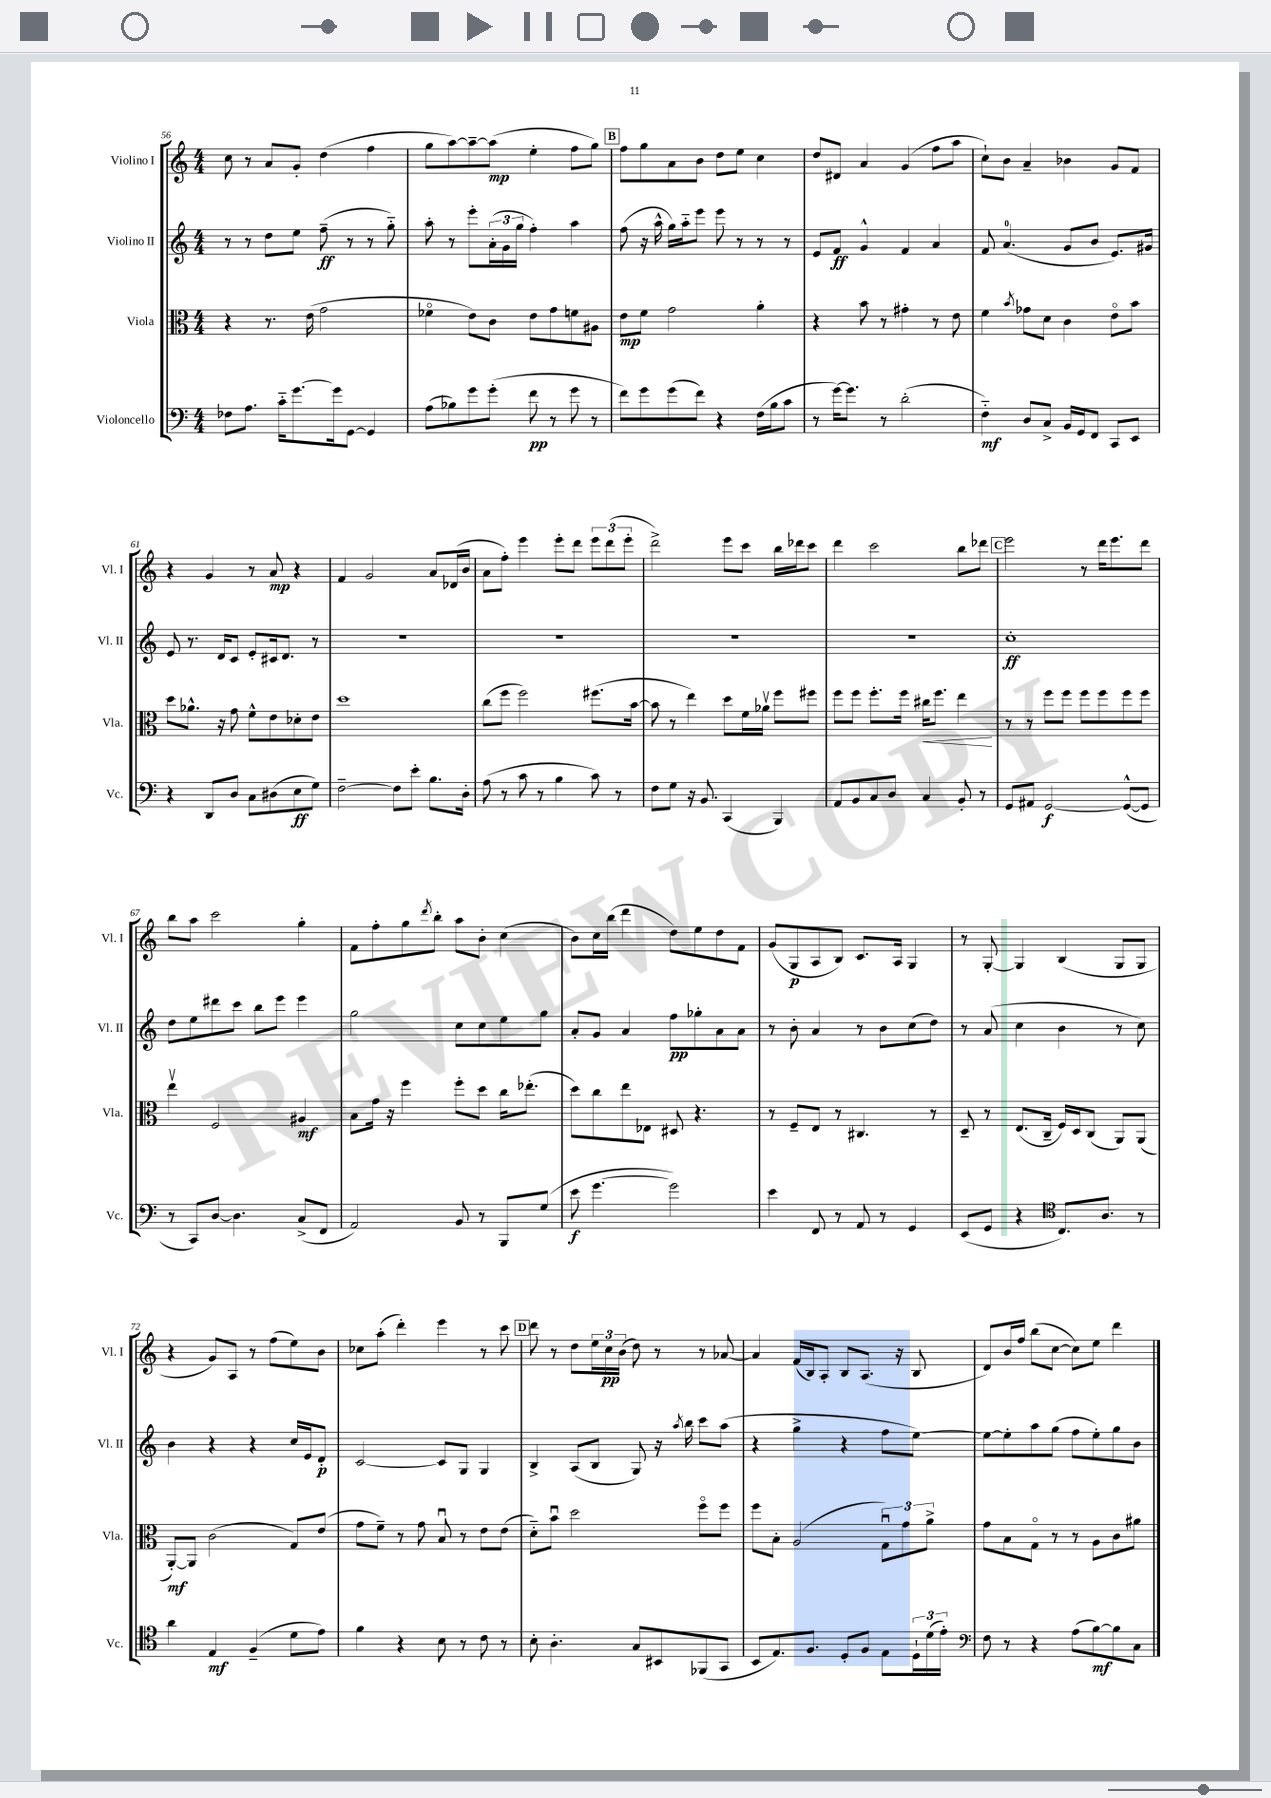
<<
\new StaffGroup <<
\new Staff = "s0" \with { instrumentName = "Violino I" shortInstrumentName = "Vl. I" } {
    \clef treble \key c \major \numericTimeSignature \time 4/4
    c''8 r8 a'8 g'8-. d''4( f''4 |
    g''8 a''8~) a''8~-- a''8\mp( e''4-. f''8 g''8) |
    \mark \markup { \box "B" } f''8 g''8 a'8 b'8 d''8 e''8 c''4 |
    d''8 dis'8 a'4 g'4( f''8 a''8 |
    c''8-!) b'8 a'4-- bes'4 g'8 f'8 |
    r4 g'4 r8 a'8\mp r4 |
    f'4 g'2 a'8 des'16( b'16 |
    a'8 f''8-.) e'''4 e'''8-. d'''8 \tuplet 3/2 { e'''8 d'''8( e'''8-. } |
    d'''2->) e'''8 c'''8 b''16 des'''16 c'''8 |
    d'''4 c'''2 b''8 des'''8 |
    \mark \markup { \box "C" } e'''2 r8 d'''16 e'''8. d'''8 |
    b''8 a''8 c'''2 g''4-. |
    f'8 f''8-. g''8 \acciaccatura { d'''8 } b''8-. a''8 b'8-. c''4( |
    b'8) c''16 b''16( d'''4 d''8) e''8 d''8 f'8 |
    g'8( g8\p a8 b8) c'8. a16 g4 |
    r8 g8~-. g4 b4( g8 g8 |
    r4 g'8) a8 r8 f''8( e''8) b'8 |
    ces''8 a''8-.( d'''4-.) e'''4 r8 c'''8 |
    \mark \markup { \box "D" } d'''8 r8 d''8 \tuplet 3/2 { e''16 c''16\pp b'16( } d''8) r8 r8 aes'8~ |
    aes'4 f'16( b16) a8-. b8 a8.( r16 b8 |
    d'8) b'16 f''16 b''8( c''8~ c''8) e''8 d'''4 \bar "|." |
}
\new Staff = "s1" \with { instrumentName = "Violino II" shortInstrumentName = "Vl. II" } {
    \clef treble \key c \major \numericTimeSignature \time 4/4
    r8 r8 d''8 e''8 f''8--\ff( r8 r8 g''8-_) |
    a''8-. r8 e'''8-. \tuplet 3/2 { a'16-.( g'16 g''16 } f''4-.) a''4 |
    \mark \markup { \box "B" } f''8( r16 a''16-^ g''16) a''16-_ e'''8 e'''8 r8 r8 r8 |
    e'8 f'8\ff g'4-^ f'4 a'4 |
    f'8 a'4.-0( g'8 b'8 e'8.) gis'16 |
    e'8 r8. d'16 c'8 e'8-. cis'16 d'8. r8 |
    R1 |
    R1 |
    R1 |
    R1 |
    \mark \markup { \box "C" } c''1-.\ff |
    d''8 e''8 dis'''8 c'''8 b''8 e'''8 e'''4 |
    g''2 c''8 c''8 e''8 g''8 |
    a'8-. g'8 a'4 f''8\pp ges''8-. a'8 a'8 |
    r8 b'8-. a'4 r8 b'8 c''8( d''8) |
    r8 a'8( c''4 b'4 r8 c''8) |
    b'4 r4 r4 c''16 e'16 d'8-.\p |
    c'2~ c'8 g8 g4 |
    \mark \markup { \box "D" } b4-> a8( b8 g8) r16 \acciaccatura { a''8 } b''16 c'''8 a''8( |
    r4 g''4-> r4 f''8 e''8~) |
    e''8~ e''8-. a''8 g''8( f''8 e''8-.) g''8 b'8 \bar "|." |
}
\new Staff = "s2" \with { instrumentName = "Viola" shortInstrumentName = "Vla." } {
    \clef alto \key c \major \numericTimeSignature \time 4/4
    r4 r8. e'16( g'2 |
    fes'4\flageolet e'8) c'8 e'8 g'8 f'8 ais8 |
    \mark \markup { \box "B" } e'8\mp f'8 g'2 a'4-. |
    r4 b'8 r8 gis'4-. r8 e'8 |
    f'4 \acciaccatura { b'8 } ges'8 d'8 c'4 e'8\flageolet b'8 |
    d''8 aes'8.-^ r16 g'8 f'8-^ e'8 des'8-. e'8 |
    d''1 |
    c''8( f''8 f''2) fis''8.( b'16~ |
    b'8 r8 e''4) d''8 f'16 aes'16\upbow f''8 fis''8 |
    f''8 f''8 f''8.-. f''16 cis''16\< f''8. e''4\! |
    \mark \markup { \box "C" } r8 r8 f''8 f''8 f''8 f''8 f''8 f''8 |
    e''4\upbow f2 ais4\mf |
    b8 g'16 r16 f''4 f''8-. d''8 c''16 ees''8.-.( |
    d''8) c''8 e''8 ees8 dis8 r4. |
    r8 f8-- e8 r8 cis4. r8 |
    d8-- r8 e8.( c16-- f16) d16 c8( a,8) a,8( |
    a,8~-.\mf) a,8 c'2( g8) e'8( |
    g'8 f'8--) r8 g'8 b8\downbow r8 e'8 e'8( |
    \mark \markup { \box "D" } d'8-_) b'8\downbow d''2 f''8\flageolet f''8 |
    f''8 b8-. a2( \tuplet 3/2 { g8\downbow) g'8 a'8-> } |
    g'8 b8 g8\flageolet r8 r8 a8 c'8 ais'8 \bar "|." |
}
\new Staff = "s3" \with { instrumentName = "Violoncello" shortInstrumentName = "Vc." } {
    \clef bass \key c \major \numericTimeSignature \time 4/4
    fes8 a8. c'16-_ g'8.~ g'16 g,8~ g,4 |
    a8( bes8) g'8 g'8-.( f'8\pp r8 g'8 r8 |
    \mark \markup { \box "B" } f'8) g'8 g'8( f'8) r4 f16( b16 c'8 |
    r8 g'16~) g'8. r8 d'2-.( |
    f4-_\mf) d8 c8-> b,16 g,16 f,8 c,8 e,8 |
    r4 d,8 d8 c8 dis8( e8\ff g8) |
    f2~-- f8 e'8-. b8. d16-. |
    a8( r8 c'8 r8 b4 c'8) r8 |
    f8 g8 r16 b,8. c,4( b,,4) |
    a,8 b,8 c8 d8 c4 b,8-. r8 |
    \mark \markup { \box "C" } g,8 ais,8 g,2~\f g,8~-^( g,8 |
    r8 c,8) d8~ d4. c8->( f,8 |
    a,2) b,8 r8 b,,8 g8( |
    e'8\f g'4.~ g'2) |
    e'4 f,8 r8 a,8 r8 g,4 |
    e,8( g,8 r4 \clef tenor c8.) a8. r8 |
    a'4 e4\mf f4--( d'8 e'8) |
    f'4 r4 b8 r8 c'8 r8 |
    \mark \markup { \box "D" } b8-. a4.-. g8 bis,8 fes,8( g,8 |
    b,8 e8.) f8. d8-. f8 e8 \tuplet 3/2 { d16-! d'16( e'16-.) } |
    \clef bass f8 r8 r4 a8( b8~\mf) b8 c8 \bar "|." |
}
>>
>>
\layout { \context { \Score currentBarNumber = #56 } }
